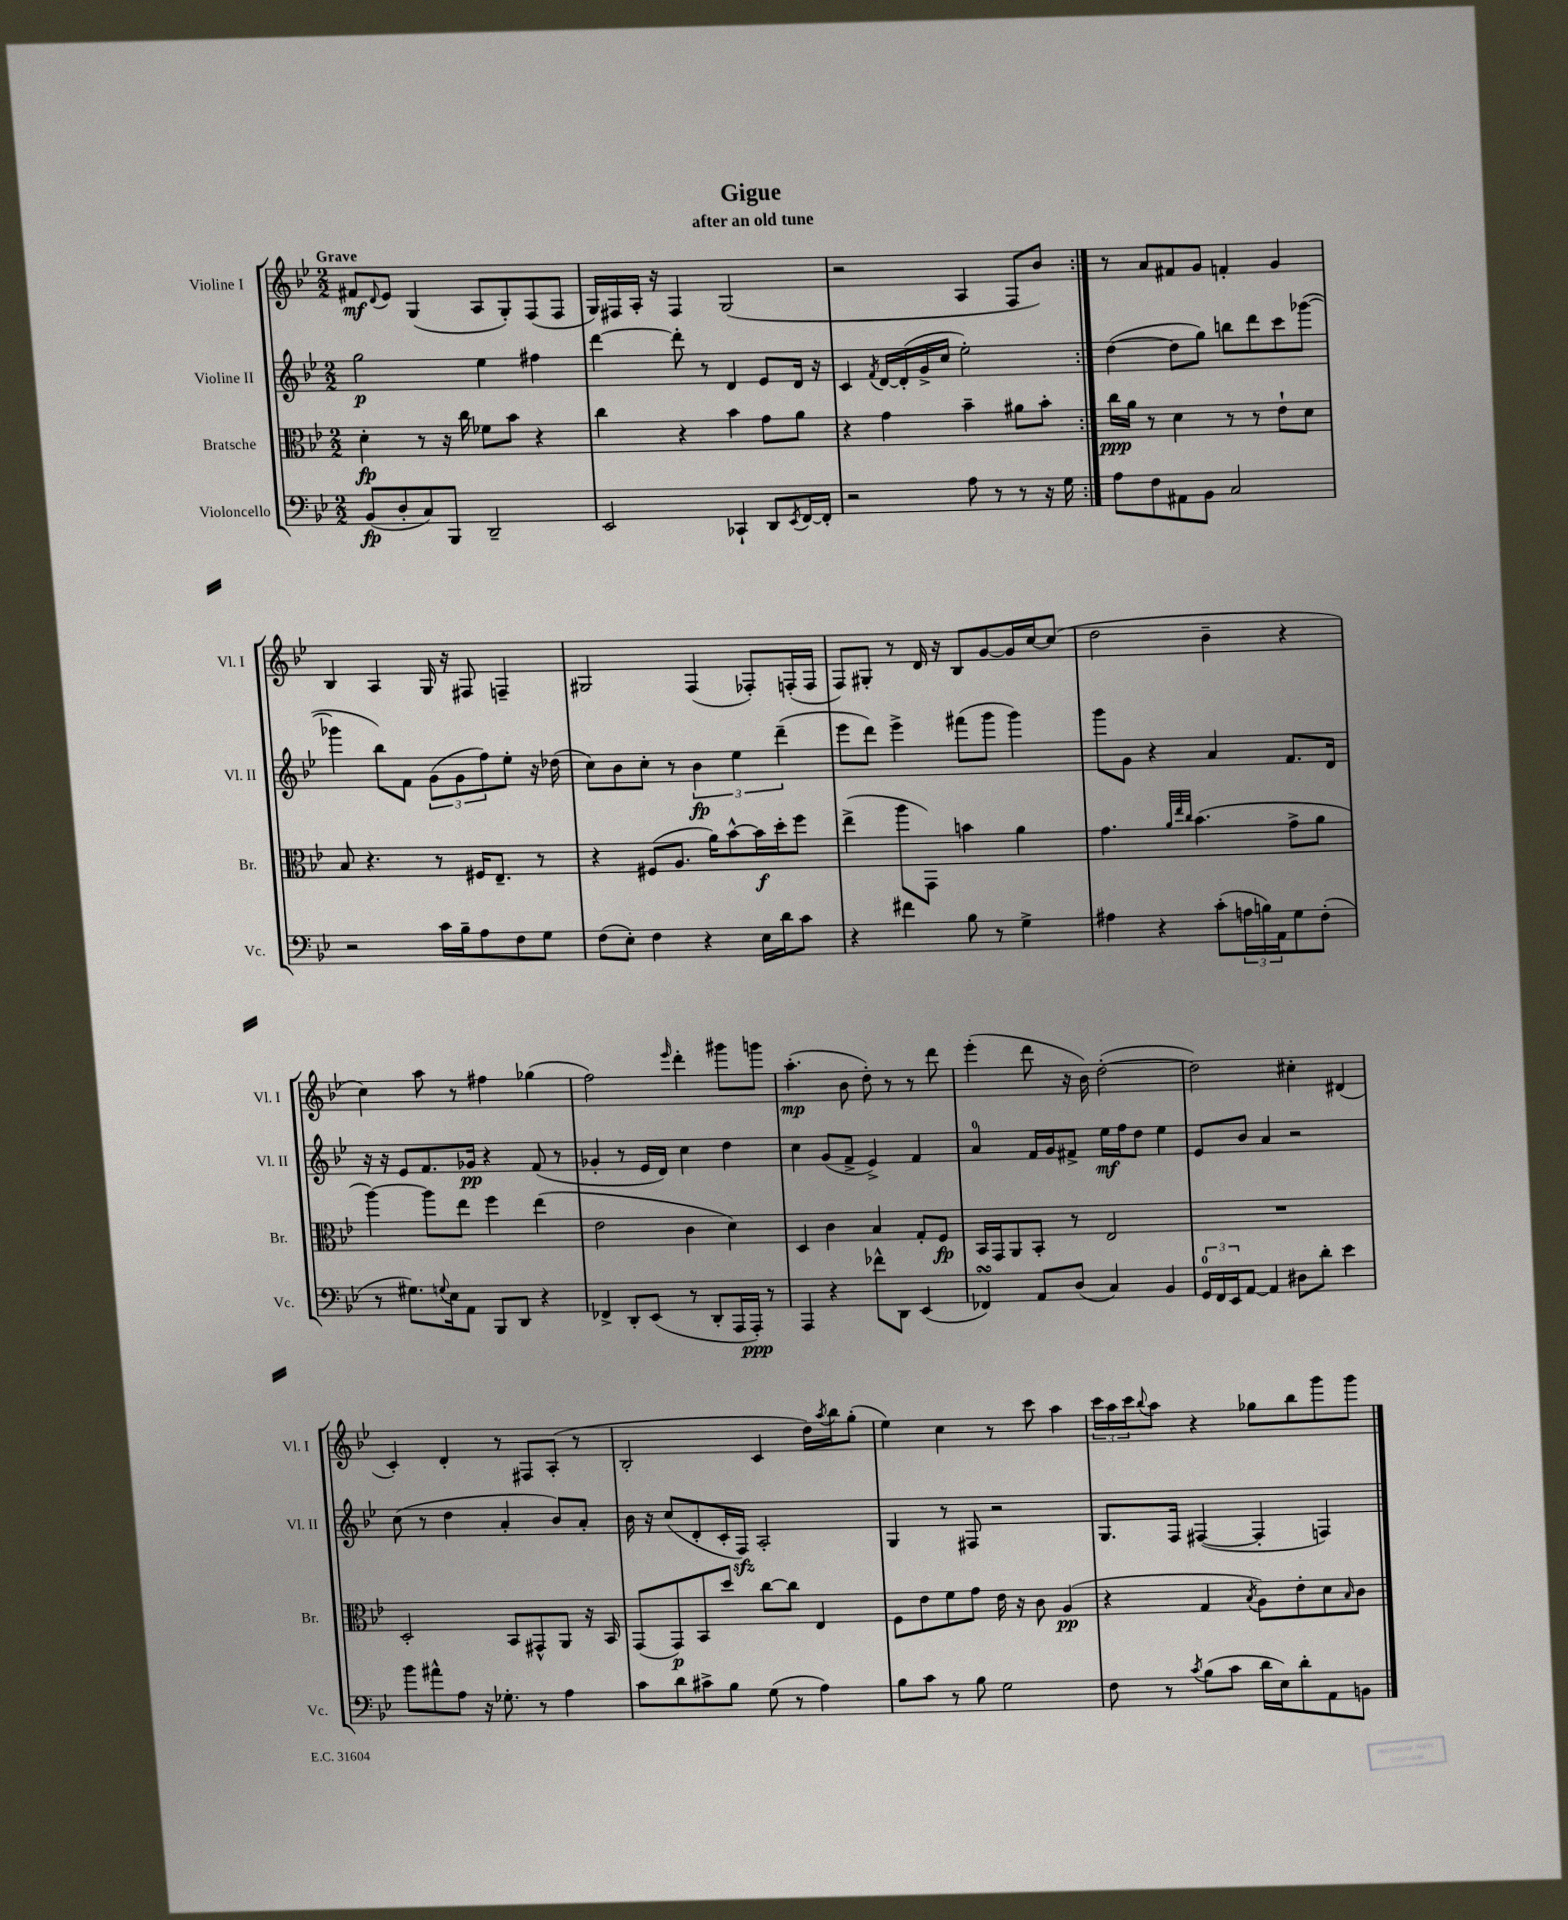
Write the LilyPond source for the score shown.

\header { title = "Gigue" subtitle = "after an old tune" }
<<
\new StaffGroup <<
\new Staff = "s0" \with { instrumentName = "Violine I" shortInstrumentName = "Vl. I" } {
    \clef treble \key bes \major \numericTimeSignature \time 2/2 \tempo "Grave"
    \repeat volta 2 { fis'8\mf \appoggiatura { d'8 } ees'8 g4( a8 g8-.) f8( f8 |
    g16) fis16 a16-. r16 fis4 g2( |
    r2 a4 f8 bes'8) | }
    r8 a'8 fis'8 g'8 f'4-. g'4 |
    bes4 a4 g16 r16 fis8 f4-- |
    gis2 f4( fes8-.) f16-.( f16 |
    f8) gis8-. r8 d'16 r16 bes8 g'8~ g'16 c''16~ c''8( |
    d''2 bes'4-- r4 |
    c''4) a''8 r8 fis''4 ges''4( |
    f''2) \grace { ees'''16 } d'''4-. gis'''8 g'''8 |
    a''4.-.\mp( bes'8 d''8-.) r8 r8 d'''8 |
    ees'''4-.( d'''8 r16 bes'16) d''2~-.( |
    d''2) cis''4-. dis'4( |
    c'4-.) d'4-. r8 fis8 a8-.( r8 |
    bes2-. c'4 d''16) \acciaccatura { a''8 } bes''16 g''8-.( |
    ees''4) c''4 r8 c'''8 a''4 |
    \tuplet 3/2 { c'''16 a''16 c'''16 } \appoggiatura { bes''8 } a''8 r4 ges''8 bes''8 g'''8 g'''8 \bar "|." |
}
\new Staff = "s1" \with { instrumentName = "Violine II" shortInstrumentName = "Vl. II" } {
    \clef treble \key bes \major \numericTimeSignature \time 2/2
    \repeat volta 2 { g''2\p ees''4 fis''4 |
    d'''4~ d'''8-. r8 d'4 ees'8 d'16 r16 |
    c'4 \acciaccatura { f'8 } d'16~ d'16-.( g'16-> c''16 ees''2-.) | }
    d''4~( d''8 g''8) b''8 d'''8 c'''8 ges'''8~( |
    ges'''4 bes''8) f'8 \tuplet 3/2 { g'8( g'8 f''8) } ees''8-. r16 des''16( |
    c''8) bes'8 c''8-. r8 \tuplet 3/2 { bes'4\fp ees''4 d'''4--( } |
    ees'''8 d'''8) ees'''4-> fis'''8( g'''8 g'''4) |
    g'''8 g'8 r4 a'4 f'8. d'16 |
    r16 r16 ees'8 f'8. ges'16\pp r4 f'8( r8 |
    ges'4-. r8 ees'16 d'16) c''4 d''4 |
    c''4 g'8( f'8-> ees'4->) f'4 |
    a'4-0 f'16 g'16 fis'8-> ees''16\mf f''16 d''8 ees''4 |
    ees'8 bes'8 a'4 r2 |
    c''8( r8 d''4 a'4-. bes'8) a'8-. |
    bes'16 r16 c''8( d'8-. c'16-. f16\sfz) a2-. |
    g4 r8 fis8 r2 |
    g8. f16 fis4~( fis4-. f4) \bar "|." |
}
\new Staff = "s2" \with { instrumentName = "Bratsche" shortInstrumentName = "Br." } {
    \clef alto \key bes \major \numericTimeSignature \time 2/2
    \repeat volta 2 { d'4-.\fp r8 r16 c''16 fes'8 bes'8 r4 |
    c''4 r4 bes'4 g'8 a'8 |
    r4 g'4 bes'4-- ais'8 bes'8-. | }
    c''16\ppp a'16 r8 d'4 r8 r8 ees'8-! d'8 |
    bes8 r4. r8 fis16 ees8.-- r8 |
    r4 fis8( a8. a'16) bes'8~-^ bes'16\f d''16-. f''8 |
    ees''4->( a''8 g,8) b'4 a'4 |
    g'4. \grace { a'32 ees''32 c''32 } bes'4.( g'8-> a'8 |
    a''4~) a''8 ees''8 f''4 ees''4( |
    ees'2 c'4 d'4) |
    d4 c'4 bes4 g8-. f8\fp |
    bes,16 g,16 a,8 bes,8-. r8 ees2 |
    R1 |
    d2-. bes,8 gis,8-^ a,8 r16 bes,16 |
    g,8( g,8\p) bes,8 d''8 c''8~ c''8 ees4 |
    f8 ees'8 f'8 g'8 ees'16 r16 c'8 a4\pp( |
    r4 g4 \acciaccatura { bes8 } a8) ees'8-. d'8 \grace { bes16 } c'8 \bar "|." |
}
\new Staff = "s3" \with { instrumentName = "Violoncello" shortInstrumentName = "Vc." } {
    \clef bass \key bes \major \numericTimeSignature \time 2/2
    \repeat volta 2 { bes,8\fp( d8-. c8) bes,,8 d,2-- |
    ees,2 ces,4-! d,8 \acciaccatura { ees,8 } f,16~ f,16-. |
    r2 a8 r8 r8 r16 g16 | }
    a8 f8 ais,8 bes,8 c2 |
    r2 c'16 bes16-- a8 f8 g8 |
    f8( ees8-.) f4 r4 ees16 d'16 c'8 |
    r4 fis'4 bes8 r8 g4-> |
    ais4 r4 c'8-.( \tuplet 3/2 { a16 b16) a,16 } g8 f8-.( |
    r8 gis8.) \appoggiatura { g8 } ees16 a,8 bes,,8 d,8 r4 |
    fes,4-> d,8-. ees,8( r8 d,8-. a,,16 a,,16-.\ppp) r8 |
    a,,4 r4 fes'8-^ d,8 ees,4( |
    fes,4\turn) a,8 d8( c4) bes,4 |
    \tuplet 3/2 { g,16-0 f,16 ees,16 } a,8~ a,4 dis8 d'8-. ees'4 |
    bes'8 ais'8-^ a8 r16 ges8.-. r8 a4 |
    c'8 d'8 cis'8-> bes8 g8( r8 a4) |
    bes8 c'8 r8 bes8 g2 |
    f8 r8 \acciaccatura { c'8 } bes8( c'8 d'16 ees16) d'8-. a,8 b,8 \bar "|." |
}
>>
>>
\layout { \context { \Score \remove "Bar_number_engraver" } }
